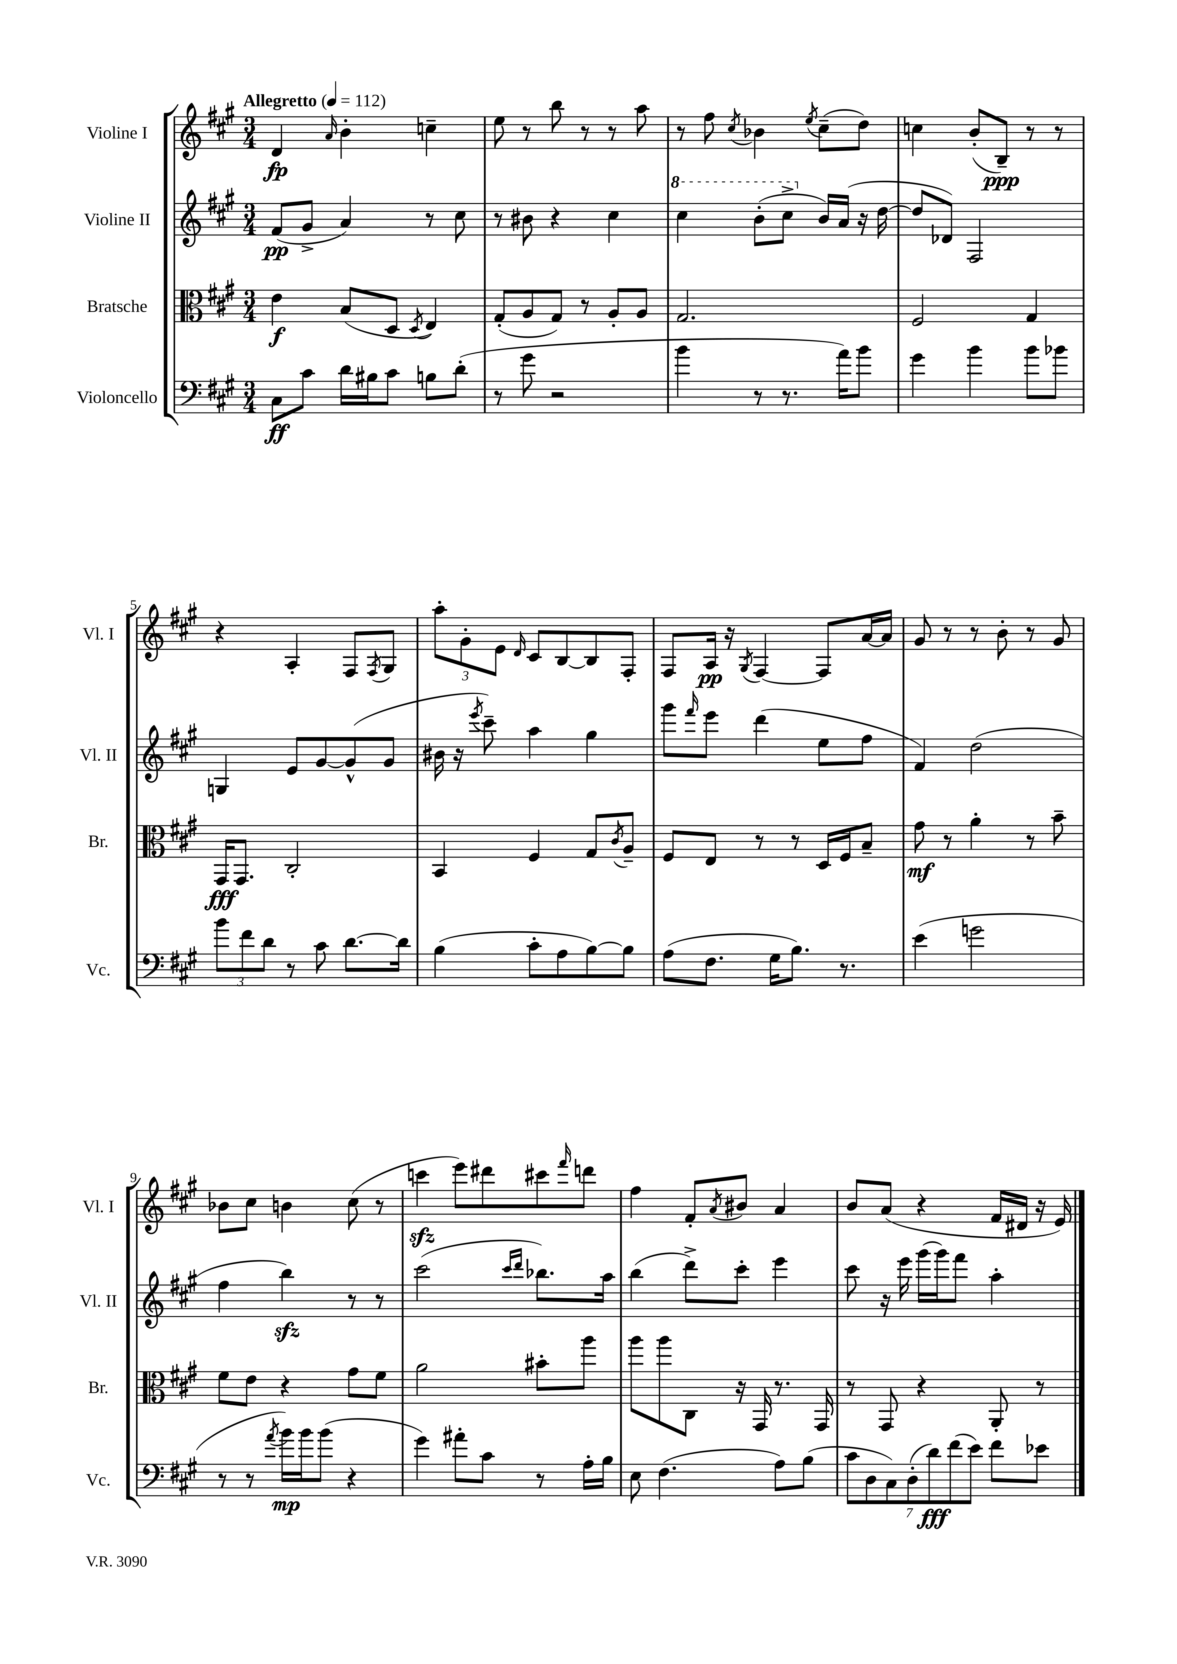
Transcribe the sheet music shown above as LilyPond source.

<<
\new StaffGroup <<
\new Staff = "s0" \with { instrumentName = "Violine I" shortInstrumentName = "Vl. I" } {
    \clef treble \key a \major \numericTimeSignature \time 3/4 \tempo "Allegretto" 4 = 112
    d'4\fp \grace { a'16 } b'4-. c''4-- |
    e''8 r8 b''8 r8 r8 a''8 |
    r8 fis''8 \acciaccatura { cis''8 } bes'4 \acciaccatura { e''8 } cis''8--( d''8) |
    c''4 b'8-.( b8--\ppp) r8 r8 |
    r4 a4-. fis8 \acciaccatura { fis8 } gis8 |
    \tuplet 3/2 { a''8-. gis'8-. e'8 } \grace { d'16 } cis'8 b8~ b8 fis8-. |
    fis8 a16\pp r16 \acciaccatura { gis8 } fis4~ fis8 a'16~ a'16 |
    gis'8 r8 r8 b'8-. r8 gis'8 |
    bes'8 cis''8 b'4 cis''8( r8 |
    c'''4\sfz e'''8) dis'''8 cis'''8 \grace { fis'''16 } d'''8 |
    fis''4 fis'8-. \acciaccatura { a'8 } bis'8 a'4 |
    b'8 a'8( r4 fis'16 dis'16 r16 e'16) \bar "|." |
}
\new Staff = "s1" \with { instrumentName = "Violine II" shortInstrumentName = "Vl. II" } {
    \clef treble \key a \major \numericTimeSignature \time 3/4
    fis'8\pp( gis'8-> a'4) r8 cis''8 |
    r8 bis'8 r4 cis''4 |
    \ottava #1 cis'''4 b''8-.( cis'''8-> \ottava #0 b'16) a'16( r16 d''16~ |
    d''8 des'8) fis2 |
    g4 e'8 gis'8~ gis'8-^( gis'8 |
    bis'16 r16 \acciaccatura { e'''8 } cis'''8--) a''4 gis''4 |
    gis'''8 \grace { fis'''16 } e'''8 d'''4( e''8 fis''8 |
    fis'4) d''2( |
    fis''4 b''4\sfz) r8 r8 |
    cis'''2( \grace { cis'''16 d'''16 } bes''8.) a''16 |
    b''4( d'''8->) cis'''8-. e'''4 |
    cis'''8 r16 e'''16 gis'''16( gis'''16) fis'''8 a''4-. \bar "|." |
}
\new Staff = "s2" \with { instrumentName = "Bratsche" shortInstrumentName = "Br." } {
    \clef alto \key a \major \numericTimeSignature \time 3/4
    e'4\f b8( d8 \acciaccatura { d8 } e4) |
    gis8-.( a8 gis8) r8 a8-. a8 |
    gis2. |
    fis2 gis4 |
    gis,16\fff gis,8. cis2-. |
    b,4 fis4 gis8 \acciaccatura { cis'8 } a8-- |
    fis8 e8 r8 r8 d16 fis16 b8-- |
    gis'8\mf r8 a'4-. r8 b'8-- |
    fis'8 e'8 r4 gis'8 fis'8 |
    a'2 bis'8-. a''8 |
    a''8 a''8 cis8 r16 gis,16 r8. gis,16 |
    r8 gis,8 r4 a,8-. r8 \bar "|." |
}
\new Staff = "s3" \with { instrumentName = "Violoncello" shortInstrumentName = "Vc." } {
    \clef bass \key a \major \numericTimeSignature \time 3/4
    cis8\ff cis'8 d'16 bis16 cis'8 b8 d'8-.( |
    r8 gis'8 r2 |
    b'4 r8 r8. a'16) b'8 |
    gis'4 b'4 b'8 bes'8 |
    \tuplet 3/2 { b'8 fis'8 d'8 } r8 cis'8 d'8.~ d'16 |
    b4( cis'8-. a8 b8~) b8 |
    a8( fis8. gis16 b8.) r8. |
    e'4( g'2 |
    r8 r8 \acciaccatura { a'8 } b'16\mp) b'16 b'8( r4 |
    gis'4) ais'8-. cis'8 r8 a16-. b16 |
    e8 fis4.( a8) b8( |
    \tuplet 7/4 { cis'8 d8 cis8) d8-.( d'8\fff) fis'8( e'8) } fis'8 ees'8 \bar "|." |
}
>>
>>
